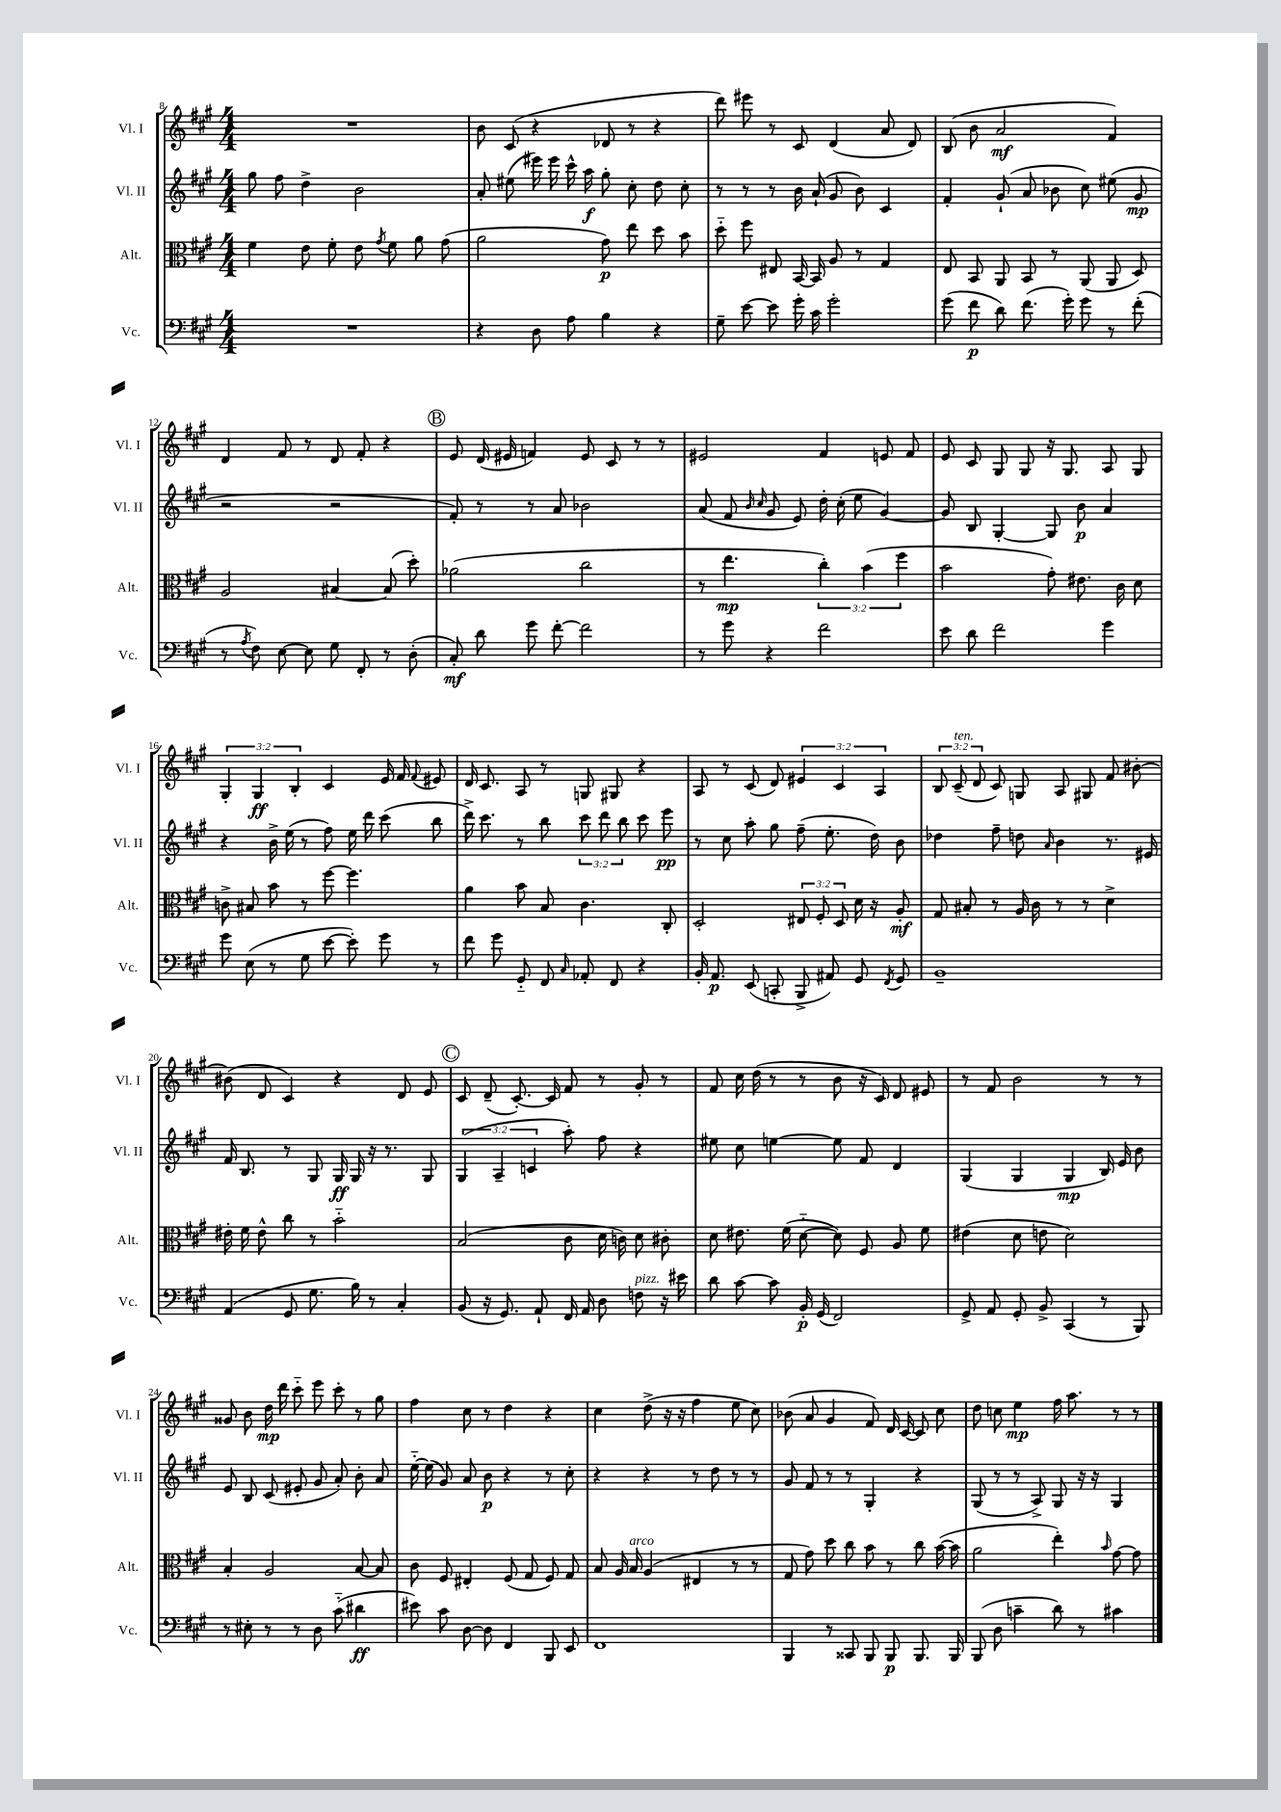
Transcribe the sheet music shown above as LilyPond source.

<<
\new StaffGroup <<
\new Staff = "s0" \with { instrumentName = "Vl. I" shortInstrumentName = "Vl. I" } {
    \clef treble \key a \major \numericTimeSignature \time 4/4 \override Staff.TupletNumber.text = #tuplet-number::calc-fraction-text
    \autoBeamOff R1 |
    b'8 cis'8( r4 des'8 r8 r4 |
    d'''8) eis'''8 r8 cis'8 d'4( a'8 d'8) |
    b8( b'8 a'2\mf fis'4) |
    d'4 fis'8 r8 d'8 fis'8-. r4 |
    \mark \markup { \circle "B" } e'8 d'16( eis'16 f'4) eis'8 cis'8 r8 r8 |
    eis'2 fis'4 e'8 fis'8 |
    e'8 cis'8 gis8 gis8 r16 gis8. a8 gis8 |
    \tuplet 3/2 { gis4-. gis4\ff b4-. } cis'4 e'16 fis'16 \appoggiatura { fis'8 } eis'8 |
    d'16 cis'8. a8 r8 g8 gis8 r4 |
    a8 r8 cis'8( d'8) \tuplet 3/2 { eis'4 cis'4 a4 } |
    \tuplet 3/2 { b8 cis'8--^\markup { \italic "ten." }( d'8 } cis'8) g8 a8 gis8 fis'8 bis'8~-. |
    bis'8( d'8 cis'4) r4 d'8 e'8 |
    \mark \markup { \circle "C" } cis'8 d'8--( cis'8.~-.) cis'16 fis'8 r8 gis'8-. r8 |
    fis'8 cis''16 d''16( r8 r8 b'8 r16 cis'16) d'8 eis'8 |
    r8 fis'8 b'2 r8 r8 |
    gisis'8 b'8 d''16\mp d'''16 cis'''8-_ e'''8 cis'''8-. r8 gis''8 |
    fis''4 cis''8 r8 d''4 r4 |
    cis''4 d''8->( r16 r16 fis''4 e''8 cis''8) |
    bes'8( a'8 gis'4 fis'8) d'16 cis'16~ cis'8 cis''8 |
    d''8 c''8 e''4\mp fis''16 a''8. r8 r8 \bar "|." |
}
\new Staff = "s1" \with { instrumentName = "Vl. II" shortInstrumentName = "Vl. II" } {
    \clef treble \key a \major \numericTimeSignature \time 4/4 \override Staff.TupletNumber.text = #tuplet-number::calc-fraction-text
    \autoBeamOff gis''8 fis''8 d''4-> b'2 |
    a'8-. eis''8( eis'''16) eis'''16 cis'''16-^ a''16\f gis''8-. cis''8-. d''8 cis''8-. |
    r8 r8 r8 b'16 a'16-!( gis'8 b'8) cis'4 |
    fis'4-. gis'8-!( a'8 bes'8 cis''8) eis''8( gis'8\mp |
    r2 r2 |
    \mark \markup { \circle "B" } fis'8-.) r8 r8 a'8 bes'2 |
    a'8( fis'8 \grace { b'16 cis''16 } gis'8 e'8) d''16-. cis''16-.( e''8 gis'4~) |
    gis'8 b8 gis4~-. gis8 b'8\p a'4 |
    r4 b'16-> e''16( r8 fis''8) e''16 d'''16 cis'''8( b''8 |
    d'''16->) cis'''8. r8 b''8 \tuplet 3/2 { cis'''8 d'''8 b''8 } cis'''8 e'''8\pp |
    r8 cis''8 a''8-. gis''8 fis''8--( e''8.-. d''16) b'8 |
    des''4 fis''8-- d''8 \grace { a'16 } b'4 r8. eis'16 |
    fis'16 b8. r8 gis8 gis16\ff gis16 r16 r8. gis8 |
    \mark \markup { \circle "C" } \tuplet 3/2 { gis4( a4-- c'4 } a''8-.) fis''8 r4 |
    eis''8 cis''8 e''4~ e''8 fis'8 d'4 |
    gis4( gis4 gis4\mp b16) e'16 b'8 |
    e'8 b8 cis'8( eis'8-. gis'8 a'8-.) b'8-. a'8 |
    e''16~-_ e''16( gis'8) a'8 b'8\p r4 r8 cis''8-. |
    r4 r4 r8 d''8 r8 r8 |
    gis'8 fis'8 r8 r8 gis4-. r4 |
    gis8( r8 r8 a8->) gis8 r16 r16 gis4 \bar "|." |
}
\new Staff = "s2" \with { instrumentName = "Alt." shortInstrumentName = "Alt." } {
    \clef alto \key a \major \numericTimeSignature \time 4/4 \override Staff.TupletNumber.text = #tuplet-number::calc-fraction-text
    \autoBeamOff fis'4 e'8 fis'8-. e'8 \acciaccatura { gis'8 } fis'8 a'8 gis'8( |
    a'2 gis'8\p) e''8 d''8 b'8 |
    d''8-_ fis''8 eis8 b,16~ b,16 a8 r8 gis4 |
    e8 b,8 a,8 b,8 r8 a,8( a,8 d8) |
    a2 bis4~ bis8( d''8-.) |
    \mark \markup { \circle "B" } aes'2( cis''2 |
    r8 e''4.\mp \tuplet 3/2 { cis''4-.) b'4( fis''4 } |
    b'2 gis'8-.) eis'8. cis'16 d'8 |
    c'8-> bis8 b'8 r8 fis''8~ fis''4. |
    a'4 b'8 b8 cis'4. cis8-. |
    d2-. \tuplet 3/2 { eis8 fis8-. d8 } d'16 r16 a8-.\mf |
    gis8 bis8-. r8 a16 cis'16 r8 r8 d'4-> |
    eis'16-. fis'16 eis'8-^ cis''8 r8 b'2-_ |
    \mark \markup { \circle "C" } b2( cis'8 d'16 c'16) d'8 cis'8-. |
    d'8 eis'8. fis'16( d'8~-_ d'8) fis8 a8 fis'8 |
    eis'4( d'8 e'8 d'2) |
    b4-. a2 b8~ b8 |
    cis'8 fis8 eis4-. fis8( gis8 fis8) gis8 |
    b8 a16 b16^\markup { \italic "arco" } a4( eis4 r8 r8 |
    gis8 gis'8) d''8 cis''8 b'8 r8 cis''8 b'16~( b'16 |
    a'2 e''4-.) \grace { b'16 } gis'8~ gis'8 \bar "|." |
}
\new Staff = "s3" \with { instrumentName = "Vc." shortInstrumentName = "Vc." } {
    \clef bass \key a \major \numericTimeSignature \time 4/4
    \autoBeamOff R1 |
    r4 d8 a8 b4 r4 |
    gis8-- e'8~ e'8 gis'16-. cis'16 gis'2-. |
    gis'8( fis'8\p d'8) fis'8.( gis'16-.) gis'8 r8 fis'8-.( |
    r8 \acciaccatura { a8 } fis8) e8~ e8 gis8 fis,8-. r8 d8-.( |
    \mark \markup { \circle "B" } cis8-.\mf) d'8 gis'8 fis'8~-. fis'2 |
    r8 gis'8 r4 fis'2 |
    e'8 d'8 fis'2 gis'4 |
    gis'8 e8( r8 gis8 e'8~ e'8-.) gis'8 r8 |
    fis'8 gis'8 gis,8-_ fis,8 \grace { cis16 } aes,8-. fis,8 r4 |
    b,16-. a,8.\p e,8( c,8-. b,,8-> ais,8) gis,8 \acciaccatura { fis,8 } gis,8 |
    b,1-- |
    a,4( gis,8 gis8. b16) r8 cis4-. |
    \mark \markup { \circle "C" } b,8( r16 gis,8.) a,8-! fis,16 a,16 d8 f8^\markup { \italic "pizz." } r16 eis'16 |
    d'8 cis'8~ cis'8 b,16-.\p gis,16( fis,2) |
    gis,8-> a,8 gis,8-. b,8-> cis,4( r8 b,,8) |
    r8 eis8-. r8 r8 d8 cis'8-_( dis'4\ff |
    eis'8) cis'8 d8~ d8 fis,4 b,,8 e,8 |
    fis,1 |
    b,,4 r8 cisis,8 b,,8 b,,8\p b,,8. b,,16 |
    b,,8( d8 c'4-- d'8) r8 cis'4 \bar "|." |
}
>>
>>
\layout { \context { \Score currentBarNumber = #8 } }
